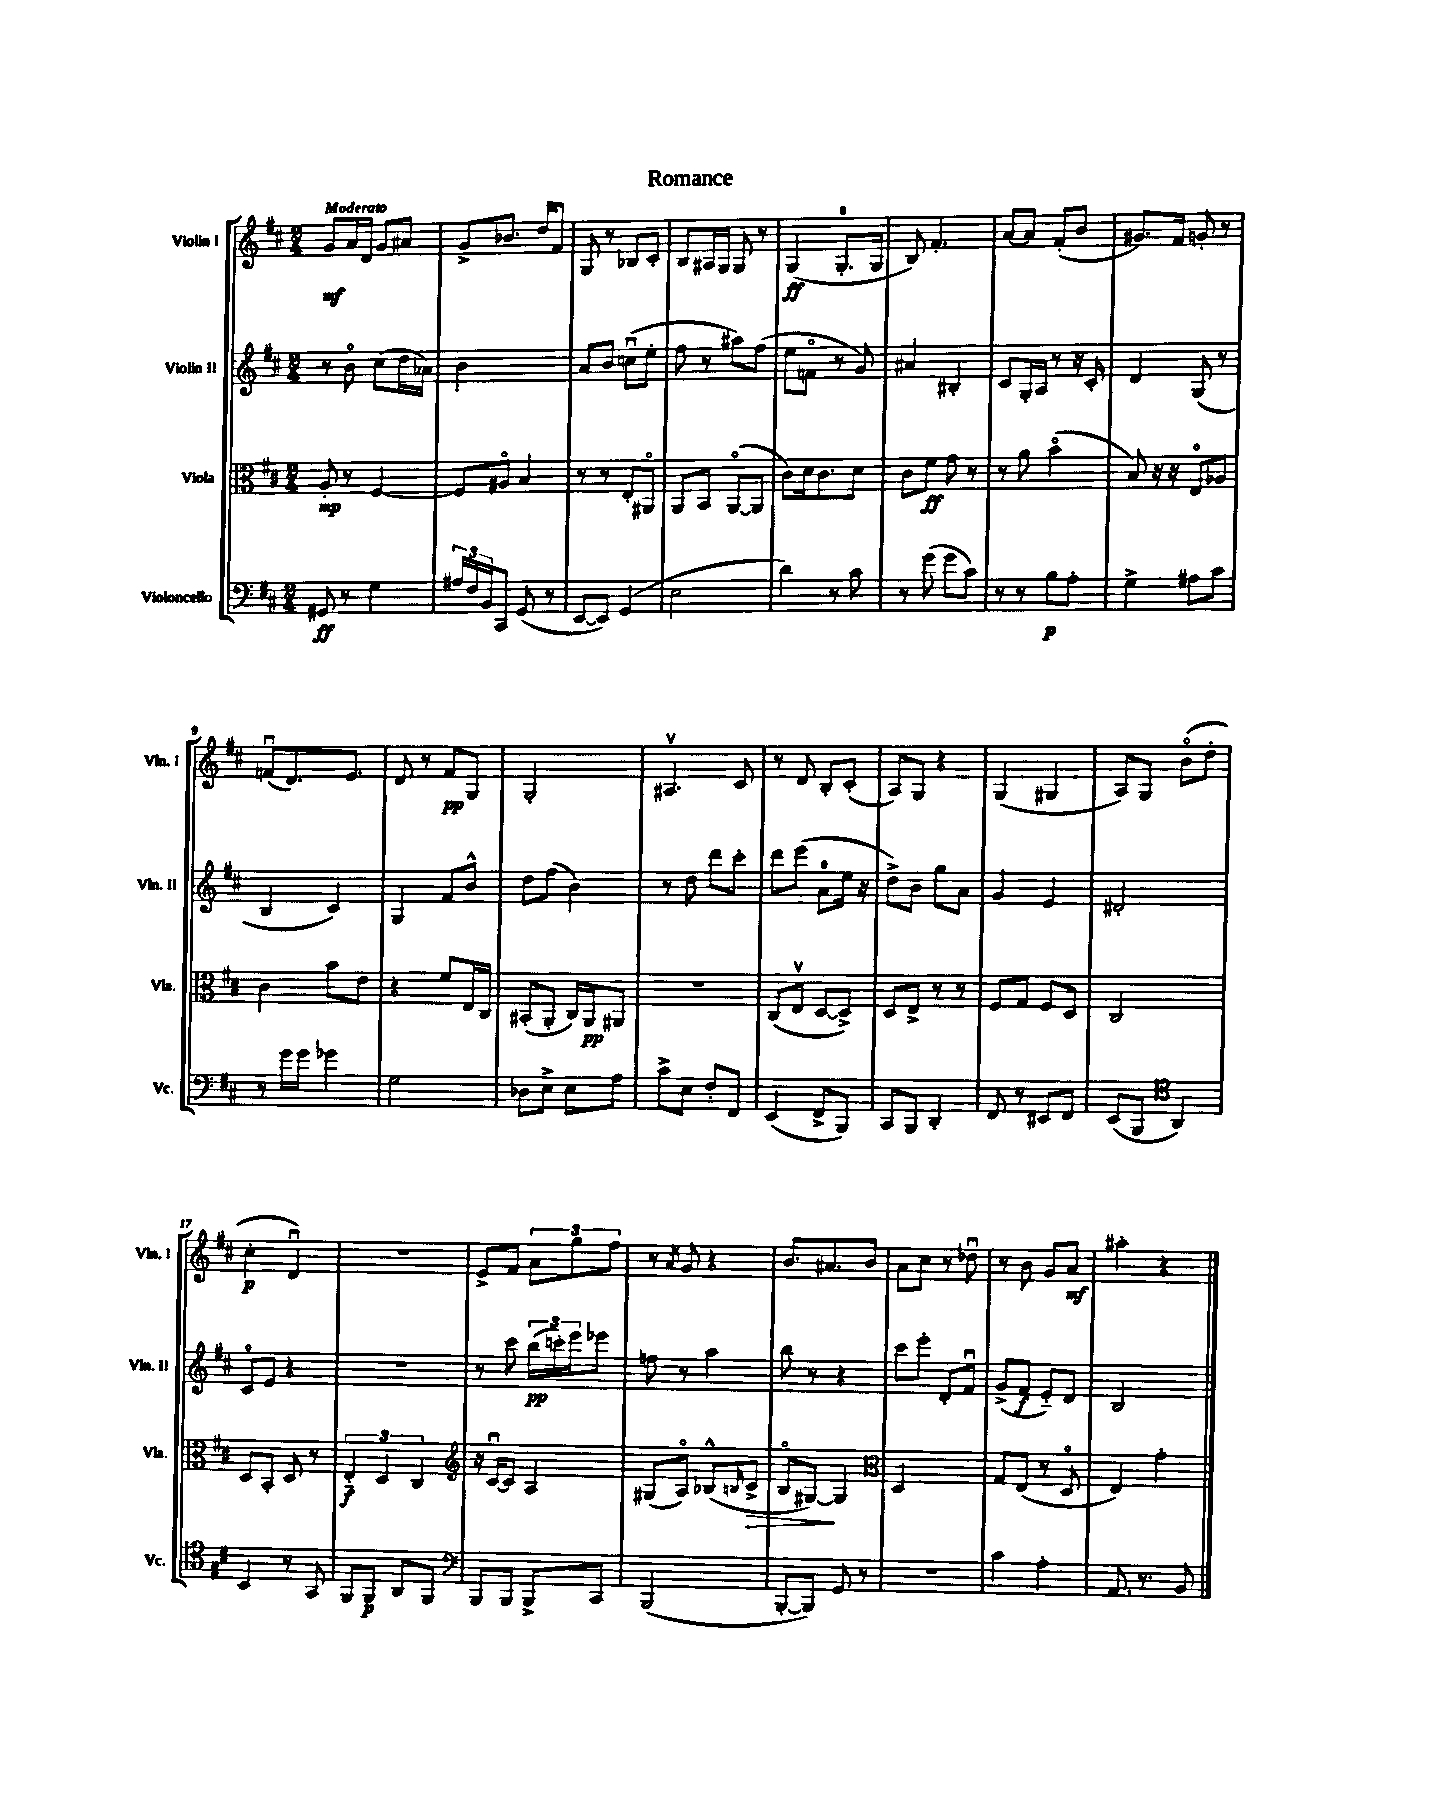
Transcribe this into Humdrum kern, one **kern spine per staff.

**kern	**dynam	**kern	**dynam	**kern	**dynam	**kern	**dynam
*part4	*part4	*part3	*part3	*part2	*part2	*part1	*part1
*staff4	*staff4	*staff3	*staff3	*staff2	*staff2	*staff1	*staff1
*I"Violoncello	*	*I"Viola	*	*I"Violin II	*	*I"Violin I	*
*I'Vc.	*	*I'Vla.	*	*I'Vln. II	*	*I'Vln. I	*
*clefF4	*	*clefC3	*	*clefG2	*	*clefG2	*
*k[f#c#]	*	*k[f#c#]	*	*k[f#c#]	*	*k[f#c#]	*
*M2/4	*	*M2/4	*	*M2/4	*	*M2/4	*
=1	=1	=1	=1	=1	=1	=1	=1
!	!	!	!	!	!	!LO:TX:a:B:t=Moderato	!
8GG#X/	ff	8A'/	mp	8r	.	8g/L	mf
8r	.	8r	.	8b\	.	16a/L	.
.	.	.	.	.	.	16d/JJ	.
4G\	.	[4F#/	.	(8cc#\L	.	8g/L	.
.	.	.	.	16dd\L	.	8a#X/J	.
.	.	.	.	16a-X\JJ)	.	.	.
=2	=2	=2	=2	=2	=2	=2	=2
24A#X/LL	.	8F#/L]	.	2b\	.	8g^/L	.
24F#/	.	.	.	.	.	.	.
24BB/J	.	.	.	.	.	.	.
8CC#/J	.	8A#X/J	.	.	.	8.b-X/J	.
(8GG/	.	4B/	.	.	.	.	.
.	.	.	.	.	.	16dd/KL	.
8r	.	.	.	.	.	8f#/J	.
=3	=3	=3	=3	=3	=3	=3	=3
[8EE/L	.	8r	.	8a/L	.	8G/	.
8EE/J])	.	8r	.	8b/J	.	8r	.
(4GG/	.	8E'/L	.	(8ccnu\L	.	8B-X/L	.
.	.	8AA#X/J	.	8ee'\J	.	8c#'/J	.
=4	=4	=4	=4	=4	=4	=4	=4
2E\	.	8AA/L	.	8ff#\	.	8B/L	.
.	.	8BB/J	.	8r	.	16A#X/L	.
.	.	.	.	.	.	16G/JJ	.
.	.	([8AA/L	.	8aa#X\L)	.	8G/	.
.	.	8AA/J]	.	(8ff#\J	.	8r	.
=5	=5	=5	=5	=5	=5	=5	=5
4d\)	.	8c#\L)	.	8ee\L	.	(4G/	ff
.	.	16d\k	.	8fn\J	.	.	.
.	.	8.c#\	.	.	.	.	.
8r	.	.	.	8r	.	8.G'/L	.
8c#\	.	8d\J	.	8g/)	.	.	.
.	.	.	.	.	.	16G/Jk	.
=6	=6	=6	=6	=6	=6	=6	=6
8r	.	8c#\L	.	4a#X/	.	8B/)	.
(8g\	.	8f#\J	ff	.	.	4.f#'/	.
8g\L	.	8g\	.	4B#X'/	.	.	.
8c#\J)	.	8r	.	.	.	.	.
=7	=7	=7	=7	=7	=7	=7	=7
8r	.	8r	.	8c#/L	.	[8a/L	.
8r	.	8a\	.	16G'/L	.	8a/J]	.
.	.	.	.	16A/JJ	.	.	.
8B\L	p	(4b\	.	8r	.	(8f#'/L	.
8A'\J	.	.	.	16r	.	8b/J	.
.	.	.	.	16c#'/	.	.	.
=8	=8	=8	=8	=8	=8	=8	=8
4G^\	.	8B/)	.	4d/	.	8.g#X/L)	.
.	.	16r	.	.	.	.	.
.	.	16r	.	.	.	16f#/Jk	.
8A#X\L	.	8E/L	.	(8G/	.	8gn'/	.
8c#\J	.	8A-X/J	.	8r	.	8r	.
!!LO:LB:g=z
=9	=9	=9	=9	=9	=9	=9	=9
8r	.	4c#\	.	4B/	.	(8fnu/L	.
16g\LL	.	.	.	.	.	8.d/)	.
16g\JJ	.	.	.	.	.	.	.
4g-X\	.	8b\L	.	4c#/)	.	.	.
.	.	.	.	.	.	8.e/J	.
.	.	8e\J	.	.	.	.	.
=10	=10	=10	=10	=10	=10	=10	=10
2G\	.	4r	.	4G/	.	8d/	.
.	.	.	.	.	.	8r	.
.	.	8f#/L	.	8f#/L	.	8f#/L	pp
.	.	16E/L	.	8b^^/J	.	8G/J	.
.	.	16C#/JJ	.	.	.	.	.
=11	=11	=11	=11	=11	=11	=11	=11
8D-X\L	.	(8BB#X'/L	.	8dd\L	.	2G'/	.
8E^\J	.	8AA'/J	.	(8ff#\J	.	.	.
8E\L	.	16C#/LL)	.	4b\)	.	.	.
.	.	16AA/J	pp	.	.	.	.
8A\J	.	8AA#X/J	.	.	.	.	.
=12	=12	=12	=12	=12	=12	=12	=12
8c#^\L	.	2r	.	8r	.	4.A#Xv/	.
8E\J	.	.	.	8dd\	.	.	.
8F#'/L	.	.	.	8ddd\L	.	.	.
8FF#/J	.	.	.	8ccc#'\J	.	8c#/	.
=13	=13	=13	=13	=13	=13	=13	=13
(4EE/	.	(8C#/L	.	8ddd\L	.	8r	.
.	.	8Ev/J	.	(8eee\J	.	8d/	.
8FF#^/L	.	[8D/L	.	8a\L	.	8B'/L	.
8BBB/J)	.	8D^/J])	.	16ee\Jk	.	(8c#'/J	.
.	.	.	.	16r	.	.	.
=14	=14	=14	=14	=14	=14	=14	=14
8CC#/L	.	8D/L	.	8dd^\L)	.	8A/L)	.
8BBB/J	.	8E^/J	.	8b\J	.	8G/J	.
4DD'/	.	8r	.	8gg\L	.	4r	.
.	.	8r	.	8a\J	.	.	.
=15	=15	=15	=15	=15	=15	=15	=15
8FF#/	.	8F#/L	.	4g/	.	(4G/	.
8r	.	8G/J	.	.	.	.	.
8EE#X/L	.	8F#/L	.	4e/	.	4G#X/	.
8FF#/J	.	8D/J	.	.	.	.	.
=16	=16	=16	=16	=16	=16	=16	=16
(8EE/L	.	2C#/	.	2d#X'/	.	8A/L)	.
8BBB/J	.	.	.	.	.	8G/J	.
*clefC4	*	*	*	*	*	*	*
4AA/)	.	.	.	.	.	(8b\L	.
.	.	.	.	.	.	8dd'\J	.
!!LO:LB:g=z
=17	=17	=17	=17	=17	=17	=17	=17
4BB/	.	8D/L	.	8c#/L	.	4cc#'\	p
.	.	8BB'/J	.	8e/J	.	.	.
8r	.	8D/	.	4r	.	4du/)	.
8GG/	.	8r	.	.	.	.	.
=18	=18	=18	=18	=18	=18	=18	=18
8FF#/L	.	6E/	f	2r	.	2r	.
8FF#/J	p	.	.	.	.	.	.
.	.	6D/	.	.	.	.	.
8AA/L	.	.	.	.	.	.	.
.	.	6C#/	.	.	.	.	.
8FF#/J	.	.	.	.	.	.	.
=19	=19	=19	=19	=19	=19	=19	=19
*clefF4	*	*clefG2	*	*	*	*	*
8BBB/L	.	16r	.	8r	.	8e^/L	.
.	.	[16c#u/KL	.	.	.	.	.
8BBB/J	.	8c#/J]	.	8ccc#\	.	8f#/J	.
8BBB^/L	.	4A/	.	(24bb\LL	pp	12a\L	.
.	.	.	.	24cccn'\)	.	.	.
.	.	.	.	24eee\J	.	12gg\	.
8CC#/J	.	.	.	8eee-X\J	.	.	.
.	.	.	.	.	.	12ff#\J	.
=20	=20	=20	=20	=20	=20	=20	=20
(2BBB/	.	(8G#X/L	.	8ffn\	.	8r	.
.	.	.	.	.	.	8qa/	.
.	.	8A/J)	.	8r	.	8g/	.
.	.	(8B-X^^/L	.	4aa\	.	4r	.
.	.	16qqBn/	.	.	.	.	.
!	!	!	!LO:HP:b	!	!	!	!
.	.	8c#^/J	>	.	.	.	.
=21	=21	=21	=21	=21	=21	=21	=21
[8BBB'/L	.	8B/L	.	8bb\	.	8.b/L	.
8BBB/J])	.	[8G#X/J)	.	8r	.	.	.
.	.	.	.	.	.	8.a#X/	.
8GG/	.	4G#/]	]	4r	.	.	.
8r	.	.	.	.	.	8b/J	.
=22	=22	=22	=22	=22	=22	=22	=22
*	*	*clefC3	*	*	*	*	*
2r	.	2D/	.	8ccc#\L	.	8a\L	.
.	.	.	.	8eee'\J	.	8cc#\J	.
.	.	.	.	8d'/L	.	8r	.
.	.	.	.	8f#u/J	.	8dd-Xu\	.
=23	=23	=23	=23	=23	=23	=23	=23
4c#\	.	8G/L	.	(8g^/L	.	8r	.
.	.	(8E/J	.	8f#/J	f	8b\	.
4A'\	.	8r	.	8e/L)	.	8g/L	.
.	.	8D/	.	8d/J	.	8a/J	mf
=24	=24	=24	=24	=24	=24	=24	=24
8.AA/	.	4E/)	.	2B/	.	4aa#X'\	.
8.r	.	.	.	.	.	.	.
.	.	4g'\	.	.	.	4r	.
8BB/	.	.	.	.	.	.	.
==	==	==	==	==	==	==	==
*-	*-	*-	*-	*-	*-	*-	*-
